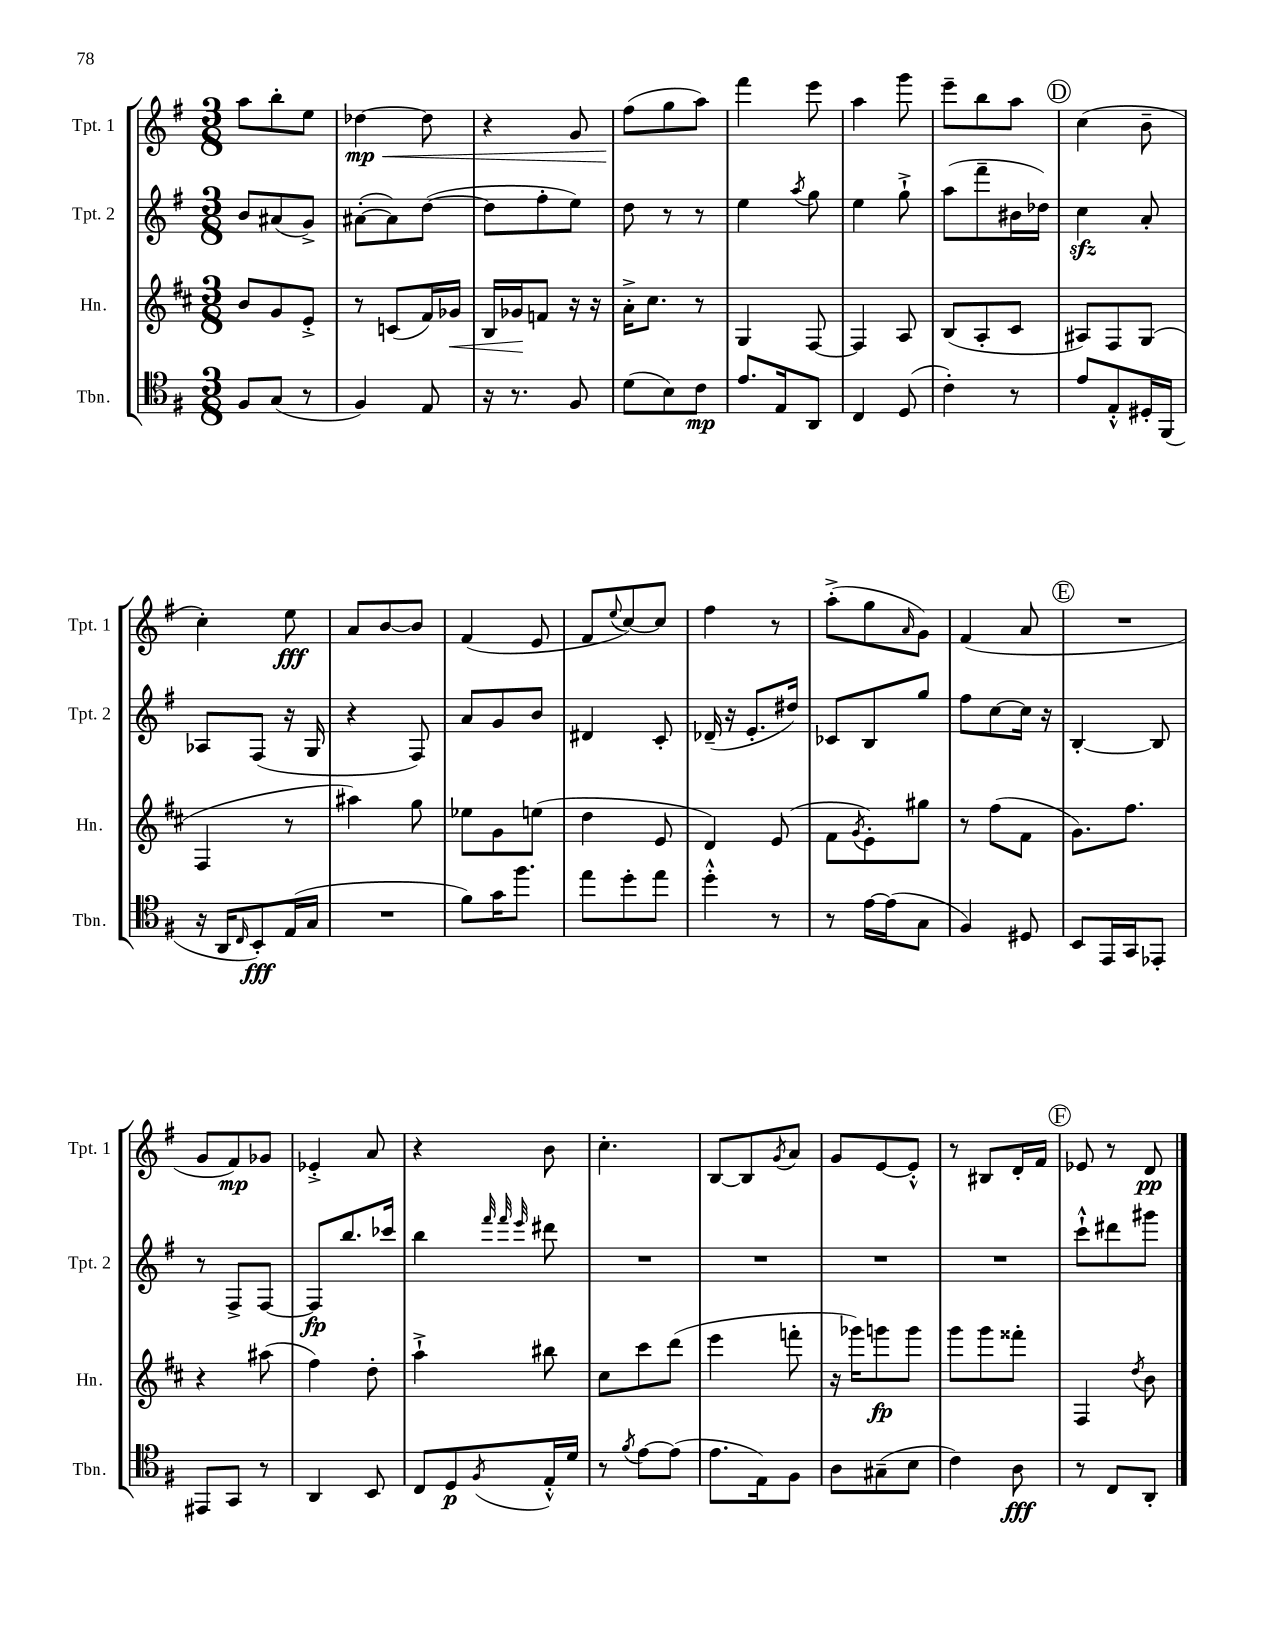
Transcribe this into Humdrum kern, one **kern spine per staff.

**kern	**kern	**kern	**kern
*staff4	*staff3	*staff2	*staff1
*clefC4	*clefG2	*clefG2	*clefG2
*k[f#]	*k[f#c#]	*k[f#]	*k[f#]
*M3/8	*M3/8	*M3/8	*M3/8
8F#	8b	8b	8aa
(8G	8g	(8a#	8bb'
8r	8e'^	8g^)	8ee
=	=	=	=
4F#)	8r	([8a#'	[4dd-
.	(8c	8a#])	.
8E	16f#)	([8dd	8dd-]
.	16g-	.	.
=	=	=	=
16r	16B	8dd]	4r
8.r	16g-	.	.
.	8f	8ff#'	.
8F#	16r	8ee)	8g
.	16r	.	.
=	=	=	=
(8d	16a'^	8dd	(8ff#
.	8.cc#	.	.
8B)	.	8r	8gg
8c	8r	8r	8aa)
=	=	=	=
8.e	4G	4ee	4fff#
16E	.	.	.
.	.	8qaa	.
8AA	[8F#	8gg	8eee
=	=	=	=
4C	4F#]	4ee	4aa
(8D	8A	8gg`^	8ggg
=	=	=	=
4c')	(8B	(8aa	8eee~
.	8A'	8fff#~	8bb
8r	8c#	16b#	8aa
.	.	16dd-)	.
=	=	=	=
8e	8A#)	4cc	(4cc
8E'^^	8F#	.	.
16D#'	(8G	8a'	8b~
(16FF#	.	.	.
=	=	=	=
16r	4F#	8A-	4cc')
16AA	.	.	.
16qqC	.	.	.
8BB')	.	(8F#	.
(16E	8r	16r	8ee
16G	.	16G	.
=	=	=	=
4.r	4aa#)	4r	8a
.	.	.	[8b
.	8gg	8F#)	8b]
=	=	=	=
8f#)	8ee-	8a	(4f#
16g	8g	8g	.
8.ff#	.	.	.
.	(8ee	8b	8e
=	=	=	=
8ee	4dd	4d#	8f#
.	.	.	8qqee
8dd'	.	.	[8cc)
8ee	8e	8c'	8cc]
=	=	=	=
4dd'^^	4d)	(16d-~	4ff#
.	.	16r	.
.	.	8.e'	.
8r	(8e	.	8r
.	.	16dd#)	.
=	=	=	=
8r	8f#	8c-	(8aa'^
.	8qg	.	.
[16e	8e')	8B	8gg
(16e]	.	.	.
.	.	.	16qqa
8G	8gg#	8gg	8g)
=	=	=	=
4F#)	8r	8ff#	(4f#
.	(8ff#	[8cc	.
8D#	8f#	16cc]	8a
.	.	16r	.
=	=	=	=
8BB	8.g)	[4B'	4.r
16EE	.	.	.
16GG	8.ff#	.	.
8EE-'	.	8B]	.
=	=	=	=
8EE#	4r	8r	8g
8GG	.	8F#^	8f#)
8r	(8aa#	[8F#	8g-
=	=	=	=
4AA	4ff#)	8F#]	4e-'^
.	.	8.bb	.
8BB	8dd'	.	8a
.	.	16ccc-	.
=	=	=	=
8C	4aa`^	4bb	4r
8D	.	.	.
.	.	32qqfff#	.
.	.	32qqfff#	.
8qF#	.	32qqeee	.
16E'^^	8bb#	8ddd#	8b
16d	.	.	.
=	=	=	=
8r	8cc#	4.r	4.cc'
8qf#	.	.	.
[8e	8ccc#	.	.
(8e]	(8ddd	.	.
=	=	=	=
8.e	4eee	4.r	[8B
.	.	.	8B]
16E)	.	.	.
.	.	.	8qg
8F#	8fff'	.	8a
=	=	=	=
8A	16r	4.r	8g
.	16ggg-)	.	.
(8G#~	8ggg	.	[8e
8B	8ggg	.	8e'^^]
=	=	=	=
4c)	8ggg	4.r	8r
.	8ggg	.	8B#
8A	8fff##'	.	16d'
.	.	.	16f#
=	=	=	=
8r	4F#	8ccc`^^	8e-
8C	.	8ddd#	8r
.	8qdd	.	.
8AA'	8b	8ggg#	8d
==	==	==	==
*-	*-	*-	*-
